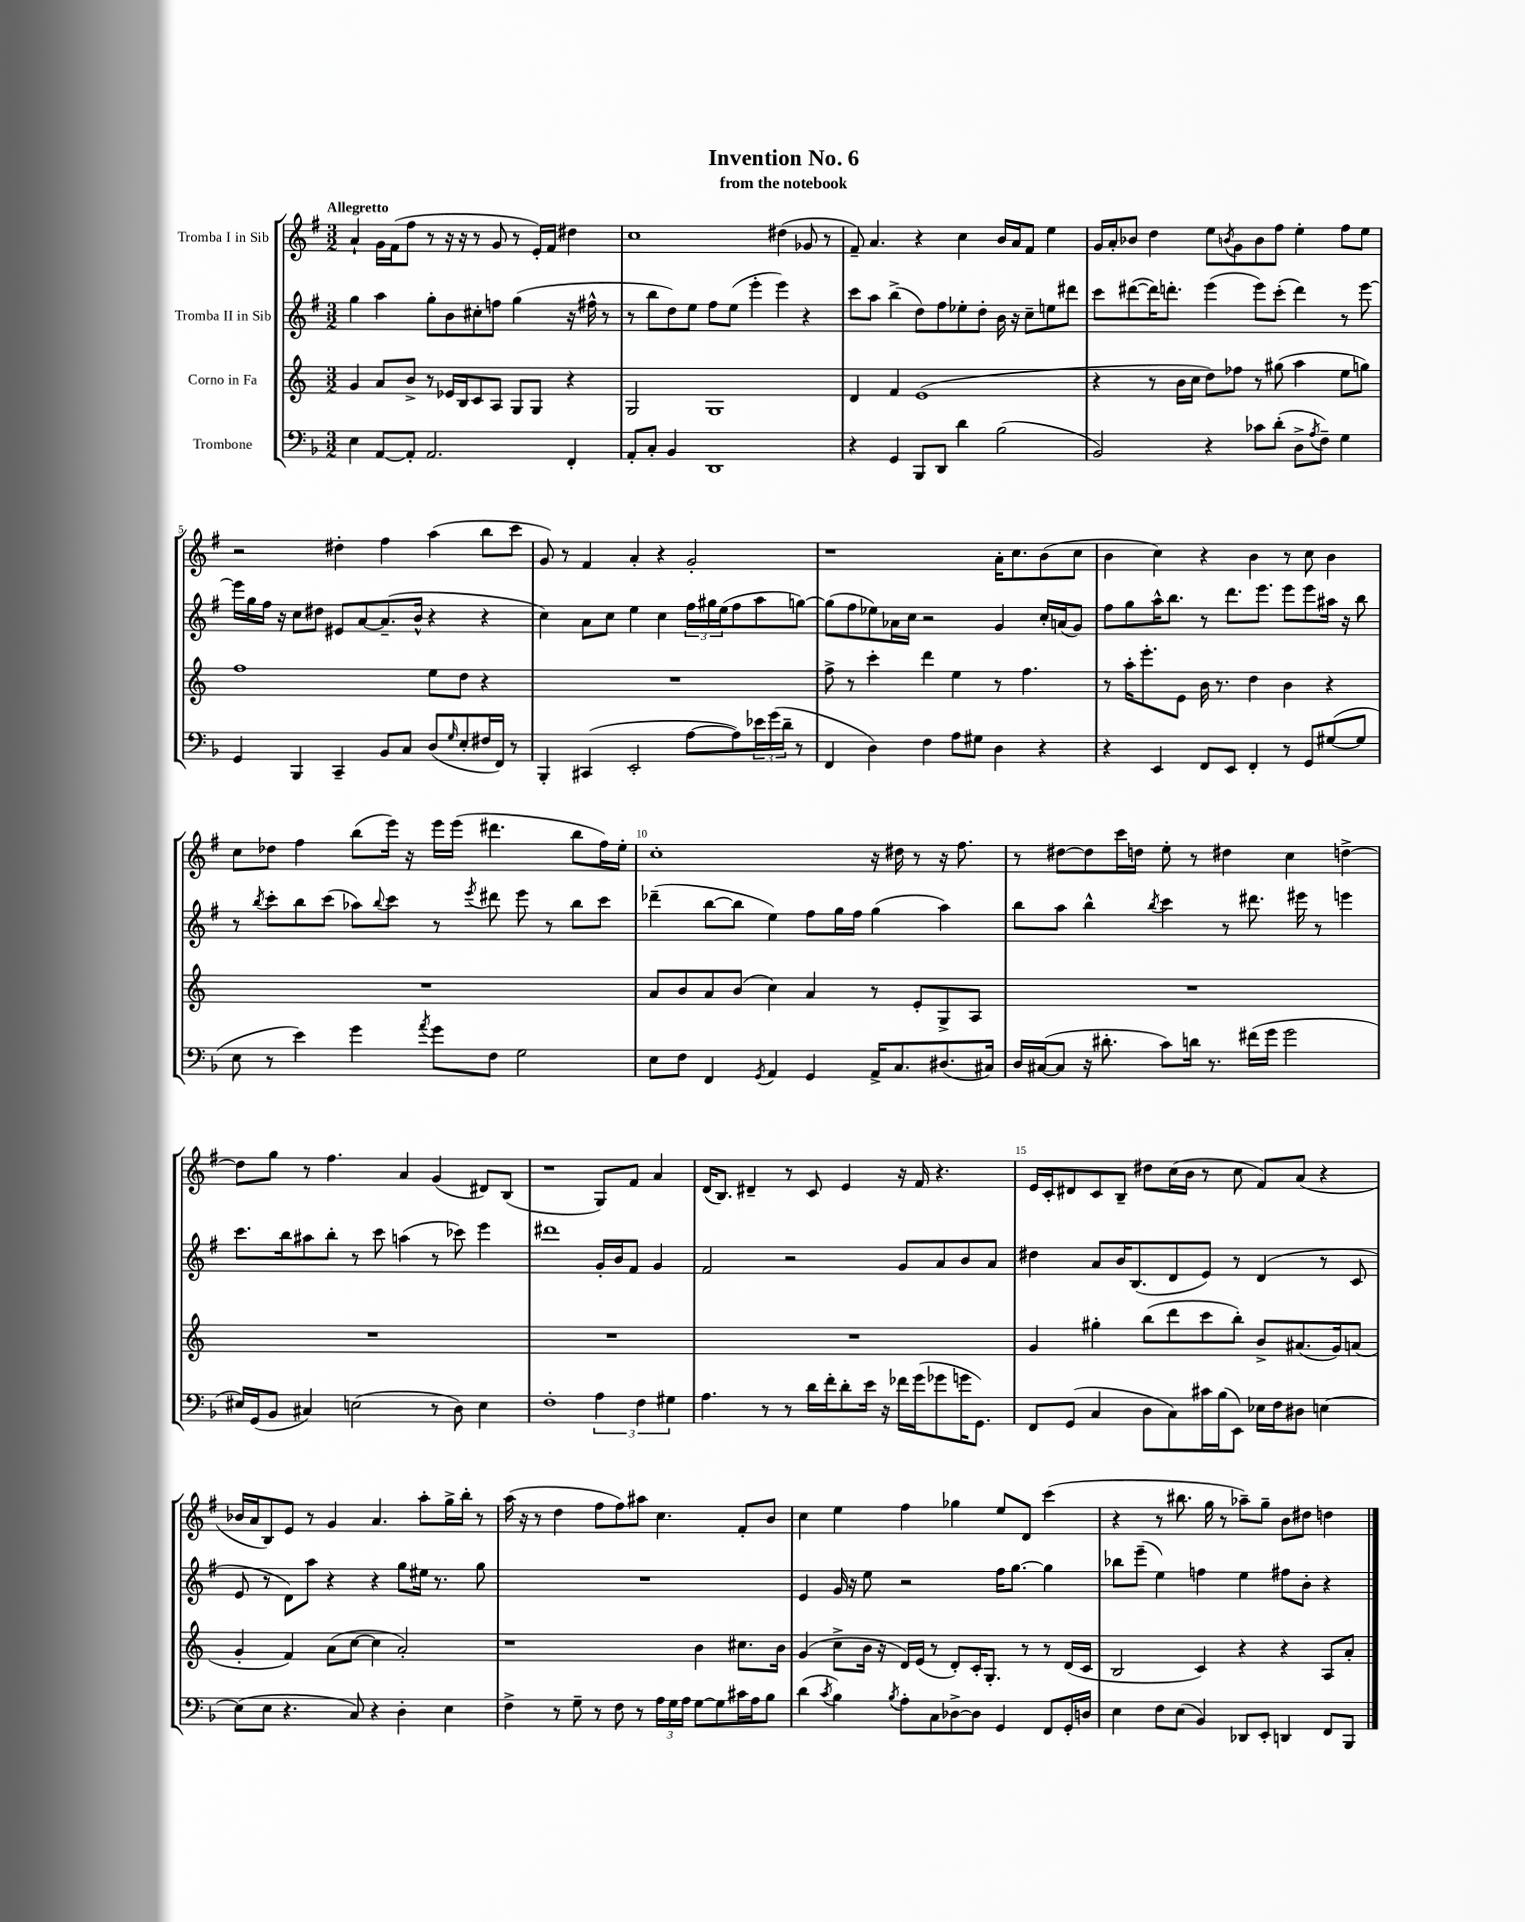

**kern	**kern	**kern	**kern
*staff4	*staff3	*staff2	*staff1
*clefF4	*clefG2	*clefG2	*clefG2
*k[b-]	*k[]	*k[f#]	*k[f#]
*M3/2	*M3/2	*M3/2	*M3/2
4E	4g	4gg	4a`
[8AA	8a	4aa	16g
.	.	.	(16f#
8AA']	8b^	.	8ff#
2.AA	8r	8gg'	8r
.	16e-	8b	16r
.	16B	.	16r
.	8c	8cc#'	8r
.	8A	8ff	8g
.	8G	(4gg	8r
.	8G	.	16e')
.	.	.	16f#
4FF'	4r	16r	4dd#
.	.	16ff#^^	.
.	.	8r	.
=	=	=	=
8AA'	2G	8r	1cc
8C'	.	8bb	.
4BB-	.	8dd)	.
.	.	8ee	.
1DD	1G	8ff#	.
.	.	(8ee	.
.	.	4eee'	.
.	.	4eee)	(4dd#
.	.	4r	8g-
.	.	.	8r
=	=	=	=
4r	4d	8ccc	8f#~)
.	.	8aa	4.a
4GG	4f	(4bb^	.
8BBB-	(1e	8dd)	4r
8DD	.	8ff#	.
4d	.	8ee-'	4cc
.	.	8dd'	.
(2B-	.	16b	16b
.	.	16r	16a
.	.	8cc~	8f#
.	.	8ee	4ee
.	.	8ddd#	.
=	=	=	=
2BB-)	4r	8ccc	16g
.	.	.	16a'
.	.	([8ddd#	8b-
.	8r	16ddd#])	4dd
.	.	8.ddd'	.
.	16b	.	.
.	16cc	.	.
4r	8dd)	(4eee	8ee
.	.	.	8qb
.	8ff-	.	8g
8c-	8r	8eee)	8b
(8d'	(8gg#	(8ccc'	8ff#
8D^	4aa	4ddd)	4ee'
8qA	.	.	.
8F~)	.	.	.
4G	8ee	8r	8ff#
.	8gg)	[8eee	8ee
=	=	=	=
4GG	1ff	16eee]	2r
.	.	16gg	.
.	.	16ff#	.
.	.	16r	.
4BBB-	.	8cc	.
.	.	8dd#	.
4CC~	.	8e#	4dd#'
.	.	[8a	.
8BB-	.	(8.a~]	4ff#
8C	.	.	.
.	.	16b^^	.
(8D	8ee	4r	(4aa
16qqG	.	.	.
8E'	8dd	.	.
16F#	4r	4r	8bb
16FF)	.	.	.
8r	.	.	8ccc
=	=	=	=
4BBB-'	1.r	4cc)	8g)
.	.	.	8r
(4CC#	.	8a	4f#
.	.	8cc	.
2EE'	.	4ee	4a'
.	.	4cc	4r
[8A	.	24ff#	2g'
.	.	24gg#	.
.	.	(24ee	.
8A])	.	8ff#	.
24e-	.	8aa	.
(24g	.	.	.
24d~	.	.	.
8r	.	[8gg)	.
=	=	=	=
4FF	8ff^	(8gg]	1r
.	8r	8ff#	.
4D)	4ccc'	8ee-)	.
.	.	16a-	.
.	.	16cc	.
4F	4ddd	2r	.
8A	4ee	.	.
8G#	.	.	.
4D	8r	4g	16a'
.	.	.	8.cc
.	4.ff	.	.
4r	.	16cc'	(8b
.	.	(16a	.
.	.	8g)	8cc
=	=	=	=
4r	8r	8ff#	4b
.	16aa'	8gg	.
.	8.eee'	.	.
4EE	.	16aa^^	4cc)
.	.	8.bb	.
.	8e	.	.
8FF	16b	8r	4r
.	8.r	.	.
8EE	.	8.ddd	.
4FF'	4dd	.	4b
.	.	8.eee	.
8r	4b	8eee	8r
8GG	.	8eee	8cc
([8G#	4r	16aa#	4b
.	.	16r	.
8G#]	.	8bb	.
=	=	=	=
8E	1.r	8r	8cc
.	.	8qbb	.
8r	.	8ccc'	8dd-
4e)	.	8bb	4ff#
.	.	(8ccc	.
4g	.	8aa-)	(8bb
.	.	8qqbb	.
.	.	8ccc	16eee)
.	.	.	16r
8qa	.	.	.
8g	.	8r	16eee
.	.	.	(16eee
.	.	8qeee	.
8F	.	8ddd#	4.ddd#
2G	.	8eee	.
.	.	8r	.
.	.	8bb	8bb
.	.	8ccc	16ff#)
.	.	.	16ee'
=	=	=	=
8E	8a	(4ddd-~	1cc'
8F	8b	.	.
4FF	8a	[8bb	.
.	(8b	8bb]	.
8qGG	.	.	.
4AA	4cc)	4ee)	.
4GG	4a	8ff#	.
.	.	16gg	.
.	.	16ff#	.
16AA^	8r	(4gg	16r
8.C	.	.	16dd#
.	8e'	.	8r
(8.D#	8G^	4aa)	16r
.	.	.	8.ff#
.	8A	.	.
16C#)	.	.	.
=	=	=	=
16D	1.r	8bb	8r
([16C#	.	.	.
8C#]	.	8aa	[8dd#
16r	.	4bb^^	8dd#]
8.d#'	.	.	.
.	.	.	16ccc
.	.	.	16dd
.	.	8qbb	.
8c)	.	4ccc	8ee'
16d	.	.	8r
8.r	.	.	.
.	.	8r	4dd#
(16f#	.	8.ddd#	.
16g	.	.	.
2g	.	.	4cc
.	.	16eee#	.
.	.	8r	.
.	.	4eee	[4dd^
=	=	=	=
16E#)	1.r	8.ccc	8dd]
(16GG	.	.	.
8BB-	.	.	8gg
.	.	16bb	.
4C#)	.	8aa#	8r
.	.	8bb'	4.ff#
(2E	.	8r	.
.	.	8ccc	.
.	.	(4aa	4a
8r	.	8r	(4g
8D)	.	8ccc-)	.
4E	.	4eee	8d#)
.	.	.	(8B
=	=	=	=
1F'	1.r	1ddd#	1r
6A	.	16g'	8G)
.	.	16b	.
.	.	8f#	8f#
6F	.	.	.
.	.	4g	4a
6G#	.	.	.
=	=	=	=
4.A	1.r	2f#	(16d
.	.	.	8.B)
.	.	.	4d#~
8r	.	.	.
8r	.	2r	8r
16d	.	.	8c
16f'	.	.	.
8d'	.	.	4e
16e	.	.	.
16r	.	.	.
16f-	.	8g	16r
(16g	.	.	16f#
8g-	.	8a	4.r
16g	.	8b	.
8.GG)	.	.	.
.	.	8a	.
=	=	=	=
8FF	4g	4dd#	16e
.	.	.	16c'
(8GG	.	.	8d#
4C	4gg#'	8a	8c
.	.	16b	8B~
.	.	(8.B	.
8D	(8bb	.	8dd#
8C)	8ddd	8d	(16cc
.	.	.	16b
16c#	8ccc	8e)	8r
(16B-	.	.	.
8EE)	8bb')	8r	8cc
16E-	8b^	(4d	8f#)
16F	.	.	.
8D#	(8.a#	.	(8a
[4E	.	8r	4r
.	16g)	.	.
.	(8a	8c	.
=	=	=	=
(8E]	4g'	8e	16b-
.	.	.	16a
8E	.	8r	8B)
4.r	4f)	8d)	8e
.	.	8aa	8r
.	(8a	4r	4g
8C)	[8cc	.	.
4r	4cc]	4r	4.a
4D'	2a')	8gg	.
.	.	16ee#	8aa'
.	.	8.r	.
4E	.	.	16gg^
.	.	.	16bb'
.	.	8gg	8r
=	=	=	=
4F^	1r	1.r	(16aa
.	.	.	16r
.	.	.	8r
8r	.	.	4dd
8G~	.	.	.
8r	.	.	8ff#
8F	.	.	8ff#)
8r	.	.	8aa#
24A	.	.	4.cc
24G	.	.	.
24A	.	.	.
[8G	4b	.	.
8G]	.	.	.
16c#	8.cc#	.	8f#'
16A	.	.	.
8B-	.	.	8b
.	16b	.	.
=	=	=	=
(4d	(4g	4e	4cc
8qc	.	.	.
4B-)	8cc^	16g	4ee
.	.	16r	.
.	16b	8ee	.
.	16r	.	.
8qB-	.	.	.
8A'	16d)	2r	4ff#
.	(16e	.	.
8C	8r	.	.
[8D-^	8d')	.	4gg-
8D-]	16c'	.	.
.	8.G'	.	.
4GG	.	16ff#	8ee
.	.	[8.gg	.
.	8r	.	8d
8FF	8r	4gg]	(4ccc
16GG'	(16d	.	.
16D	16c	.	.
=	=	=	=
4E	2B	8bb-	4r
.	.	(8eee~	.
8F	.	4ee)	8r
(8E	.	.	8.bb#
4BB-)	4c)	4ff	.
.	.	.	16gg
.	.	.	8r
8DD-	4r	4ee	8aa-~)
8EE'	.	.	8gg~
4DD	4r	8ff#	8b
.	.	8b'	8dd#
8FF	8A	4r	4dd
8BBB-	8a'	.	.
==	==	==	==
*-	*-	*-	*-
